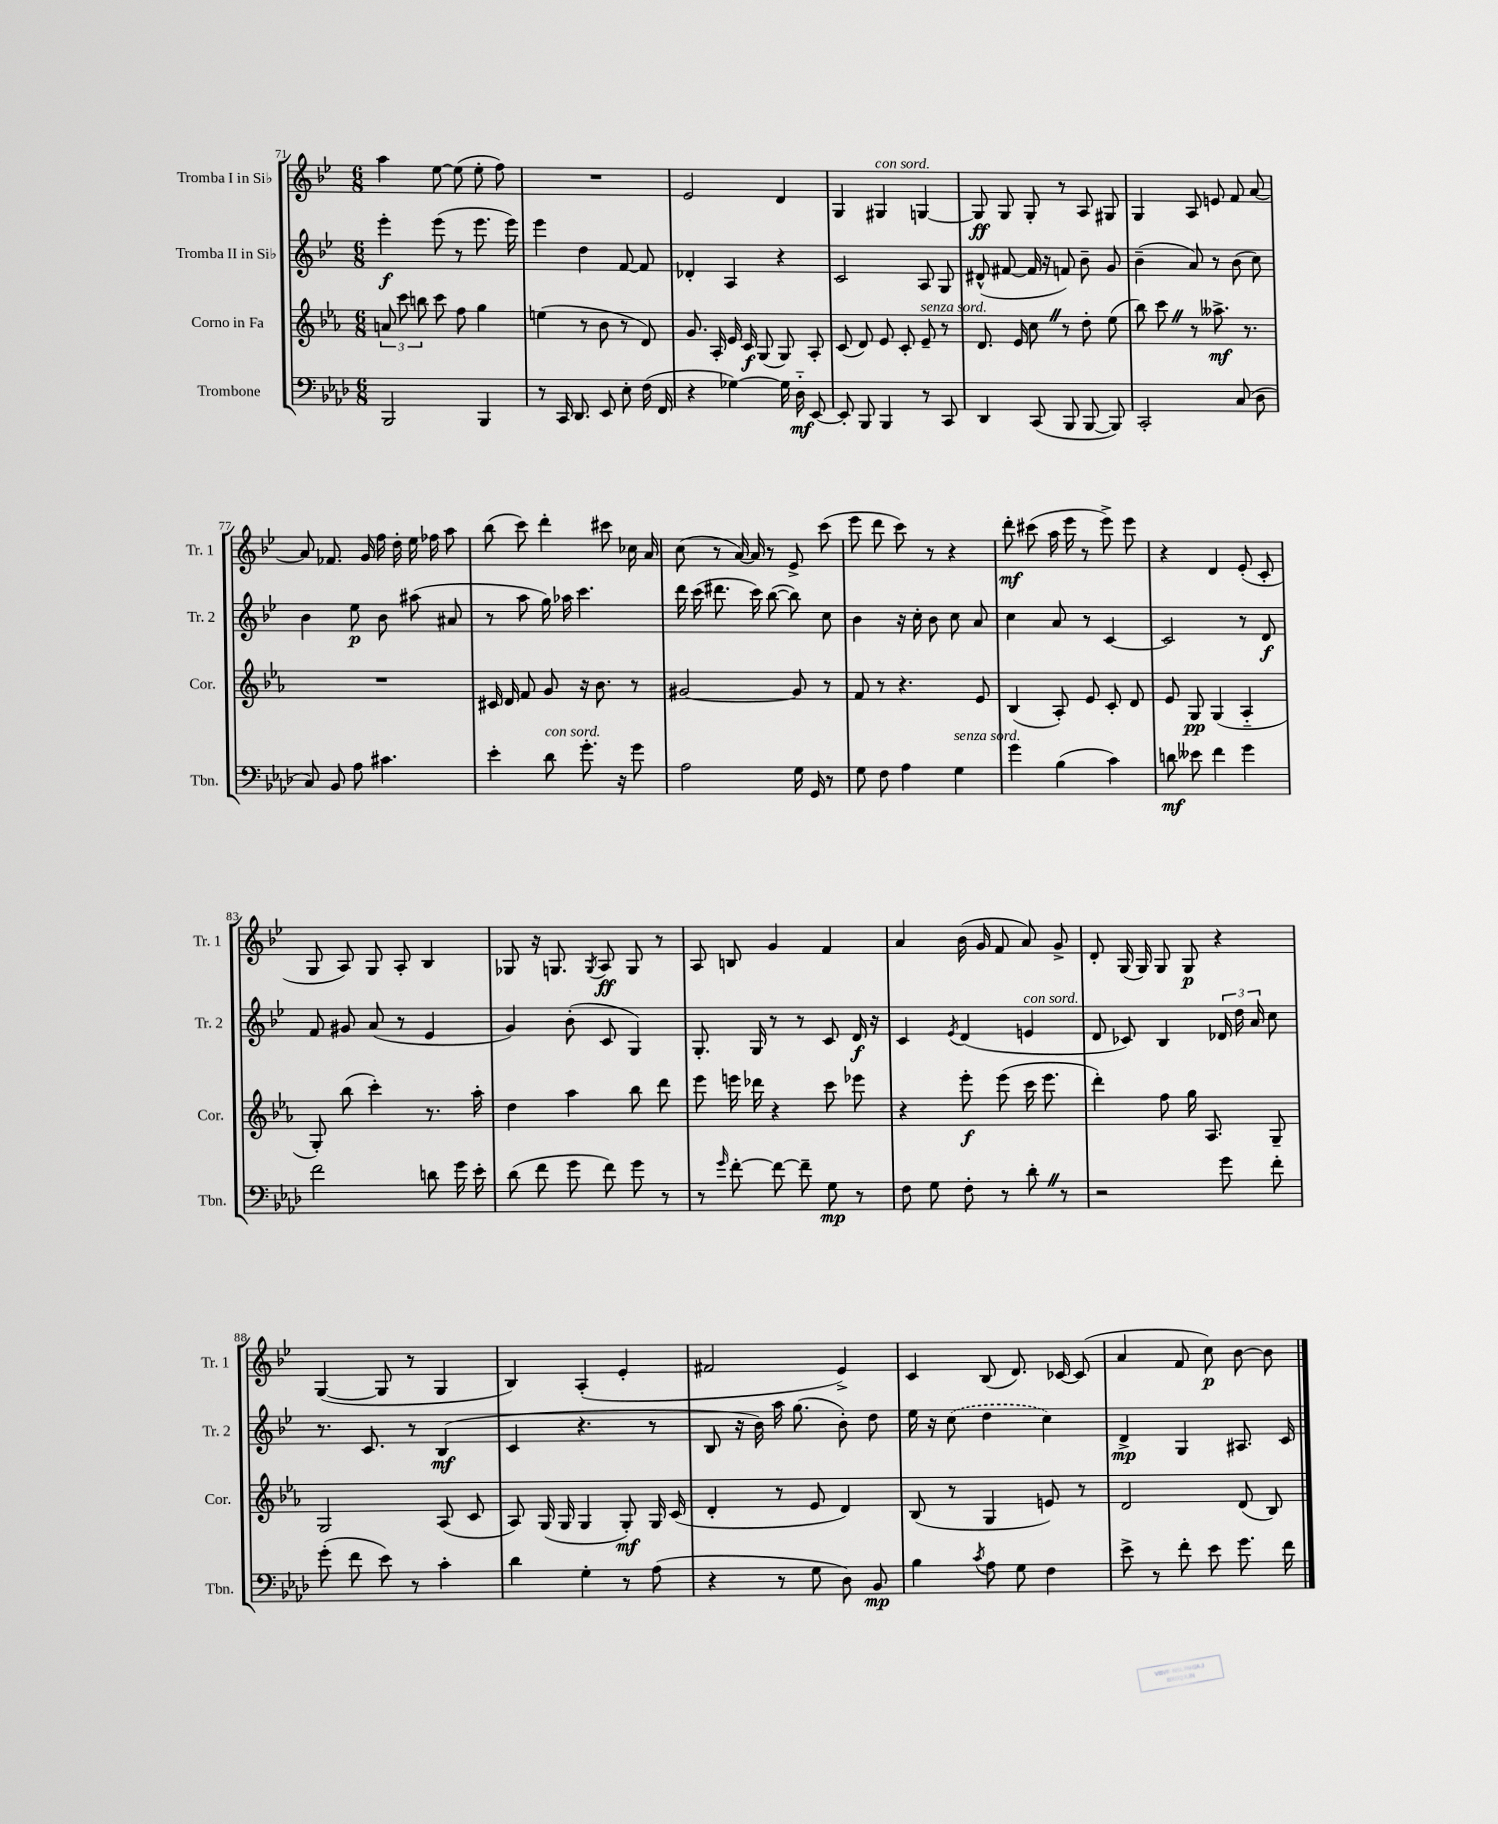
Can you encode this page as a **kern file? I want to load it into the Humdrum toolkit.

**kern	**kern	**kern	**kern
*staff4	*staff3	*staff2	*staff1
*clefF4	*clefG2	*clefG2	*clefG2
*k[b-e-a-d-]	*k[b-e-a-]	*k[b-e-]	*k[b-e-]
*M6/8	*M6/8	*M6/8	*M6/8
2BBB-/	12a/	4eee-'\	4aa\
.	12ccc\	.	.
.	12bb\	.	.
.	8ccc\	(8eee-\	[8ee-\
.	8ff\	8r	(8ee-\]
4BBB-/	4gg\	8.eee-\	8ee-'\
.	.	.	8ff\)
.	.	16eee-\)	.
=	=	=	=
8r	(4ee\	4eee-\	2.r
16CC/	.	.	.
8.DD-/	.	.	.
.	8r	4dd\	.
8EE-/	8b-\	.	.
8E-'\	8r	[8f/	.
(16F\	8d/)	8f/]	.
16FF/	.	.	.
=	=	=	=
4r	8.g/	4d-'/	2e-/
.	16A-'/	.	.
[4G-\)	16e-/	4A/	.
.	16c/	.	.
.	(8G/	.	.
16G-\]	8G/)	4r	4d/
16D-'~\	.	.	.
[8EE-/	8A-'/	.	.
=	=	=	=
8EE-'/]	(8c/	2c/	4G/
8BBB-/	8d/)	.	.
4BBB-/	8e-/	.	4G#/
.	8c'/	.	.
8r	8e-~/	8A/	[4G/
8CC/	8r	8G/	.
=	=	=	=
4DD-/	8.d/	(8d#^^/	8G/]
.	.	[8f#/	8G/
.	16e-/	.	.
(8CC/	8cc\	16f#/]	8G'/
.	.	16r	.
8BBB-/	8r	8f/)	8r
[8BBB-/	8dd'\	8b-~\	8A/
8BBB-/])	(8ee-\	8g/	8G#/
=	=	=	=
2CC'/	8bb-\)	(4b-~\	4G/
.	8ccc\	.	.
.	8r	8a/)	8A/
.	8.aa--^\	8r	8e/
(8C/	.	(8b-\	8f/
.	8.r	.	.
8D-\	.	8cc\)	[8a/
=	=	=	=
8C/)	2.r	4b-\	8a/]
8BB-/	.	.	8.f-/
8A-\	.	8ee-\	.
.	.	.	16g/
4.c#\	.	8b-\	16ff\
.	.	.	16dd'\
.	.	(8aa#\	16ee-\
.	.	.	16ff-\
.	.	8a#/	8aa\
=	=	=	=
4e-'\	16c#/	8r	(8bb-\
.	16d/	.	.
.	8f/	8aa\	8ccc\)
8d-\	8g/	16gg\)	4ddd'\
.	.	16aa-\	.
8.g'\	16r	4.ccc\	.
.	8.b-\	.	.
.	.	.	8ccc#\
16r	.	.	.
8g\	8r	.	16cc-\
.	.	.	16a/
=	=	=	=
2A-\	[2g#/	16ddd\	(8cc\
.	.	(16ccc\	.
.	.	8.ddd#\	8r
.	.	.	[16a/)
.	.	16ccc\)	16a/]
.	.	([8bb-\	8r
16G\	8g#/]	8bb-\])	8e-^/
16GG/	.	.	.
8r	8r	8cc\	(8ccc\
=	=	=	=
8G\	8f/	4b-\	8eee-\
8F\	8r	.	8ddd\
4A-\	4.r	16r	8ccc\)
.	.	16cc'\	.
.	.	8b-\	8r
4G\	.	8cc\	4r
.	8e-/	8a/	.
=	=	=	=
4g\	(4B-/	4cc\	8ddd'\
.	.	.	(8ccc#\
(4B-\	8A-'/)	8a/	16aa\
.	.	.	16eee-\
.	8e-/	8r	8r
4c\)	8c'/	[4c/	8eee-^\)
.	8d/	.	8eee-\
=	=	=	=
8d\	8e-/	2c/]	4r
8e--\	8G/	.	.
4f\	(4G/	.	4d/
4g\	4A-'~/	8r	(8e-'/
.	.	8d/	8c'/
=	=	=	=
2f\	8G'/)	8f/	8G/
.	(8bb-\	8g#/	8A/)
.	4ccc'\)	(8a/	8G/
.	.	8r	8A'/
8d\	8.r	4e-/	4B-/
16g\	.	.	.
16e-'\	16aa-'\	.	.
=	=	=	=
(8d-\	4dd\	4g/)	8G-/
8f\	.	.	16r
.	.	.	8.G/
8g\	4aa-\	(8b-'\	.
.	.	.	8qG/
8f\)	.	8c/	8A/
8g\	8bb-\	4G/)	8G/
8r	8ddd\	.	8r
=	=	=	=
8r	8eee-\	8.G'/	8A/
16qqg/	.	.	.
[8f'\	16eee\	.	8B/
.	16ddd-\	16G/	.
8f\_	4r	8r	4g/
8f~\]	.	8r	.
8G\	8ccc\	8c/	4f/
8r	8eee-\	16d/	.
.	.	16r	.
=	=	=	=
8F\	4r	4c/	4a/
8G\	.	.	.
.	.	8qe-/	.
8F'\	8eee-'\	(4d/	(16b-\
.	.	.	16g/
8r	(8eee-\	.	8f/
8d-'\	16ccc\	4e/	8a/)
.	8.eee-\	.	.
8r	.	.	8g^/
=	=	=	=
2r	4ddd'\)	8d/	8d'/
.	.	8c-/)	(16G/
.	.	.	16G/)
.	8ff\	4B-/	8G/
.	16gg\	.	8G/
.	8.A-/	.	.
8g\	.	24d-/	4r
.	.	24dd\	.
.	.	24a/	.
8f'\	8G~/	8cc\	.
=	=	=	=
(8g'\	2G/	8.r	([4G/
8f\	.	.	.
.	.	8.c/	.
8e-\)	.	.	8G/]
8r	.	8r	8r
4c'\	(8A-/	(4B-/	4G/
.	8c/	.	.
=	=	=	=
4d-\	8A-/)	4c/	4B-/)
.	(16G/	.	.
.	16G/	.	.
4G'\	4G/	4.r	(4A'/
8r	8G'/)	.	4e-'/
(8A-\	16G/	8r	.
.	(16c/	.	.
=	=	=	=
4r	4d'/	8B-/	2f#/
.	.	16r	.
.	.	16b-\)	.
8r	8r	16aa\	.
.	.	(8.gg\	.
8G\	8e-/	.	.
8D-\)	4d/)	8b-'\)	4e-^/)
8BB-/	.	8dd\	.
=	=	=	=
4B-\	(8B-/	16ee-\	4c/
.	.	16r	.
.	8r	(8cc\	.
8qc/	.	.	.
8A-\	4G/	4dd\	(8B-/
8G\	.	.	8.d/)
4F\	8e/)	4cc\)	.
.	.	.	[16c-/
.	8r	.	(8c-/]
=	=	=	=
8e-^\	2d/	4d^/	4a/
8r	.	.	.
8f'\	.	4G/	8f/
8e-\	.	.	8cc\)
8.g\	(8d/	8.A#/	[8b-\
.	8B-/)	.	8b-\]
16f\	.	16c/	.
==	==	==	==
*-	*-	*-	*-
